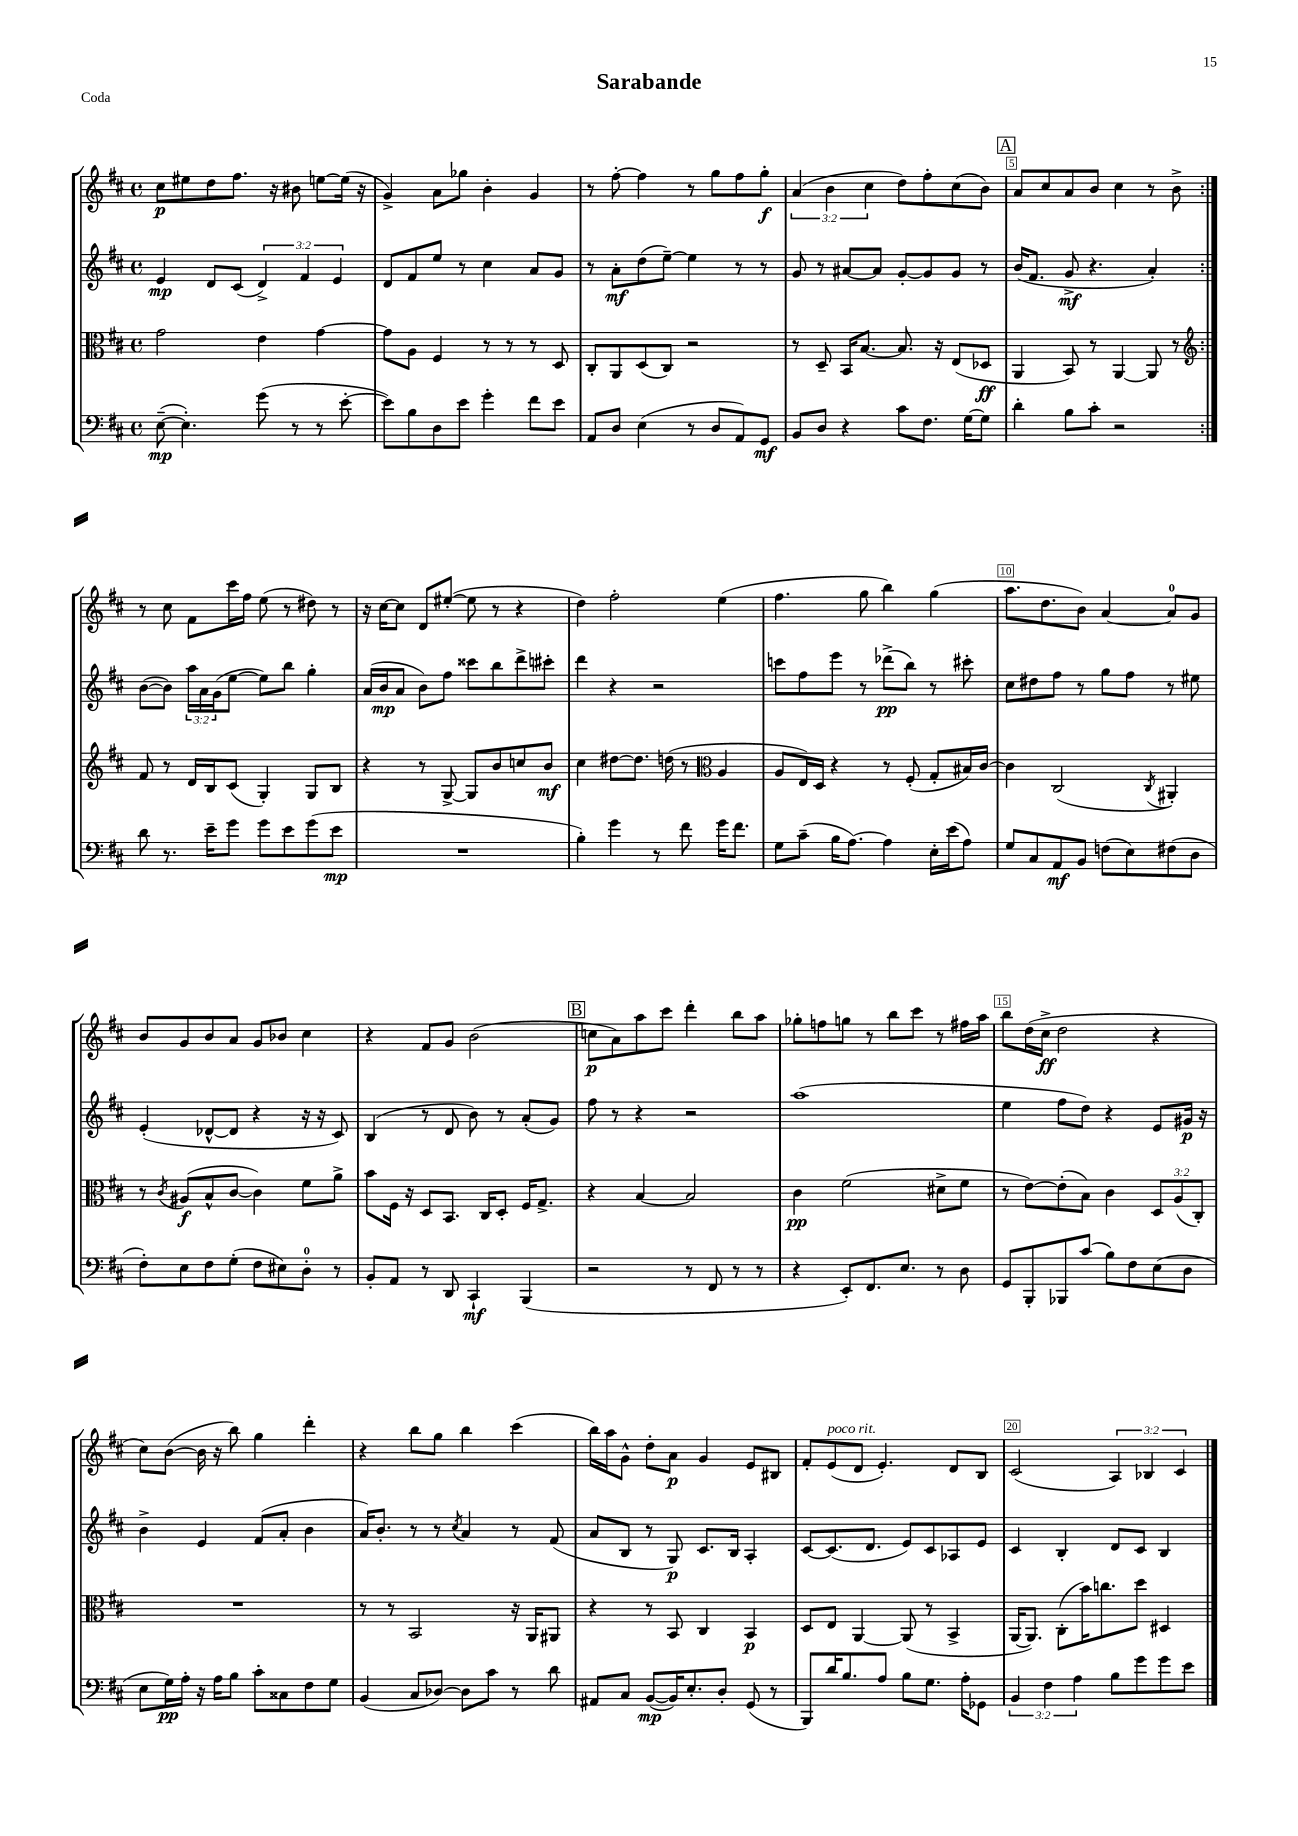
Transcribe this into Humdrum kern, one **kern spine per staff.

**kern	**kern	**kern	**kern
*staff4	*staff3	*staff2	*staff1
*clefF4	*clefC3	*clefG2	*clefG2
*k[f#c#]	*k[f#c#]	*k[f#c#]	*k[f#c#]
*M4/4	*M4/4	*M4/4	*M4/4
*met(c)	*met(c)	*met(c)	*met(c)
([8E~	2g	4e	8cc#
4.E'])	.	.	8ee#
.	.	8d	8dd
.	.	(8c#	8.ff#
(8g	4e	6d^)	.
.	.	.	16r
8r	.	.	8b#
.	.	6f#	.
8r	[4g	.	[8ee
.	.	6e	.
[8e'	.	.	(16ee]
.	.	.	16r
=	=	=	=
8e])	8g]	8d	4g^)
8B	8A	8f#	.
8D	4F#	8ee	8a
8e	.	8r	8gg-
4g'	8r	4cc#	4b'
.	8r	.	.
8f#	8r	8a	4g
8e	8D	8g	.
=	=	=	=
8AA	8C#'	8r	8r
8D	8AA	8a'	[8ff#'
(4E	(8D	(8dd	4ff#]
.	8C#)	[8ee~)	.
8r	2r	4ee]	8r
8D	.	.	8gg
8AA)	.	8r	8ff#
8GG	.	8r	8gg'
=	=	=	=
8BB	8r	8g	(6a
8D	8D~	8r	.
.	.	.	6b
4r	16BB	[8a#	.
.	[8.B	.	.
.	.	.	6cc#
.	.	8a#]	.
8c#	8.B]	[8g'	8dd)
8.F#	.	8g]	8ff#'
.	16r	.	.
.	(8E	8g	(8cc#
[16G	.	.	.
8G]	8D-	8r	8b)
=	=	=	=
4d'	4AA	(16b	8a
.	.	8.f#	.
.	.	.	8cc#
8B	8BB)	8g^	8a
8c#'	8r	4.r	8b
2r	[4AA	.	4cc#
.	8AA]	4a')	8r
.	8r	.	8b^
=:|!	=:|!	=:|!	=:|!
*	*clefG2	*	*
8d	8f#	([8b	8r
8.r	8r	8b])	8cc#
.	16d	24aa	8f#
.	.	24a	.
16e~	16B	.	.
.	.	(24g	.
8g	(8c#	[8ee	16ccc#
.	.	.	16ff#
8g	4G')	8ee])	(8ee
8e	.	8bb	8r
(8g	8G	4gg'	8dd#)
8e	8B	.	8r
=	=	=	=
1r	4r	(16a	16r
.	.	16b	[16cc#
.	.	8a	8cc#]
.	8r	8b)	8d
.	[8G^	8ff#	([8ee#'
.	8G]	8ccc##	8ee#]
.	8b	8bb	8r
.	8cc	8ddd^	4r
.	8b	8ccc#'	.
=	=	=	=
4B')	4cc#	4ddd	4dd)
4g	[8dd#	4r	2ff#'
.	8.dd#]	.	.
8r	.	2r	.
.	(16dd	.	.
8f#	8r	.	.
*	*clefC3	*	*
16g	4A	.	(4ee
8.f#	.	.	.
=	=	=	=
8G	8A	8ccc	4.ff#
(8c#~	16E)	8ff#	.
.	16D	.	.
16B	4r	8eee	.
[8.A)	.	.	.
.	.	8r	8gg
4A]	8r	(8ddd-^	4bb)
.	(8F#'	8bb)	.
16E'	8G'	8r	(4gg
(16e	.	.	.
8A)	16B#)	8ccc#'	.
.	[16c#	.	.
=	=	=	=
8G	4c#]	8cc#	8.aa
8C#	.	8dd#	.
.	.	.	8.dd
8AA	(2C#	8ff#	.
8BB	.	8r	8b)
(8F	.	8gg	[4a
8E)	.	8ff#	.
.	8qC#	.	.
(8F#	4AA#')	8r	8a]
8D	.	8ee#	8g
=	=	=	=
8F#')	8r	(4e'	8b
.	8qc#	.	.
8E	(8A#	.	8g
8F#	8B^^	[8d-^^	8b
(8G'	[8c#	8d-]	8a
8F#	4c#])	4r	8g
8E#)	.	.	8b-
8D'	8f#	16r	4cc#
.	.	16r	.
8r	8a^	8c#)	.
=	=	=	=
8BB'	8b	(4B	4r
8AA	16F#	.	.
.	16r	.	.
8r	8D	8r	8f#
8DD	8.BB	8d	8g
4CC#`	.	8b)	(2b
.	16C#	.	.
.	8D'	8r	.
(4BBB	16F#	(8a'	.
.	8.G^	.	.
.	.	8g)	.
=	=	=	=
2r	4r	8ff#	8cc
.	.	8r	8a)
.	[4B	4r	8aa
.	.	.	8ccc#
8r	2B]	2r	4ddd'
8FF#	.	.	.
8r	.	.	8bb
8r	.	.	8aa
=	=	=	=
4r	4c#	(1aa	8gg-'
.	.	.	8ff
8EE')	(2f#	.	8gg
8.FF#	.	.	8r
.	.	.	8bb
8.E	.	.	.
.	.	.	8ccc#
8r	8d#^	.	8r
8D	8f#	.	16ff#
.	.	.	16aa
=	=	=	=
8GG	8r	4ee	8bb
8BBB'	[8e)	.	(16dd
.	.	.	16cc#^
8BBB-	(8e']	8ff#	2dd
(8c#	8B)	8dd)	.
8B)	4c#	4r	.
8F#	.	.	.
(8E	12D	8e	4r
.	(12A	.	.
8D	.	16g#	.
.	12C#')	.	.
.	.	16r	.
=	=	=	=
8E	1r	4b^	8cc#)
16G)	.	.	([8b
16A'	.	.	.
16r	.	4e	16b]
16A	.	.	16r
8B	.	.	8bb)
8c#'	.	(8f#	4gg
8C##	.	8a'	.
8F#	.	4b	4ddd'
8G	.	.	.
=	=	=	=
(4BB	8r	16a)	4r
.	.	8.b'	.
.	8r	.	.
8C#	2BB	8r	8bb
[8D-)	.	8r	8gg
.	.	8qcc#	.
8D-]	.	4a	4bb
8c#	.	.	.
8r	16r	8r	(4ccc#
.	16AA	.	.
8d	8AA#	(8f#	.
=	=	=	=
8AA#	4r	8a	16bb)
.	.	.	16aa
8C#	.	8B	8g^^
([8BB	8r	8r	8dd'
16BB])	8BB	8G)	8a
8.E'	.	.	.
.	4C#	8.c#	4g
8D'	.	.	.
.	.	16B	.
(8GG	4BB	4A'	8e
8r	.	.	8B#
=	=	=	=
8BBB)	8D	[8c#	8f#'
16d	8E	(8.c#]	(8e
8.B	.	.	.
.	[4AA	.	8d
.	.	8.d	.
8A	.	.	4.e')
8B	(8AA]	8e)	.
8.G	8r	8c#	.
.	4BB^	8A-	8d
16A'	.	.	.
8GG-	.	8e	8B
=	=	=	=
6BB	[16AA	4c#	(2c#
.	8.AA])	.	.
6F#	.	.	.
.	(8C#'	4B'	.
6A	.	.	.
.	16b)	.	.
.	8.cc	.	.
8B	.	8d	6A)
8g	8dd	8c#	.
.	.	.	6B-
8g	4D#	4B	.
.	.	.	6c#
8e	.	.	.
==	==	==	==
*-	*-	*-	*-
